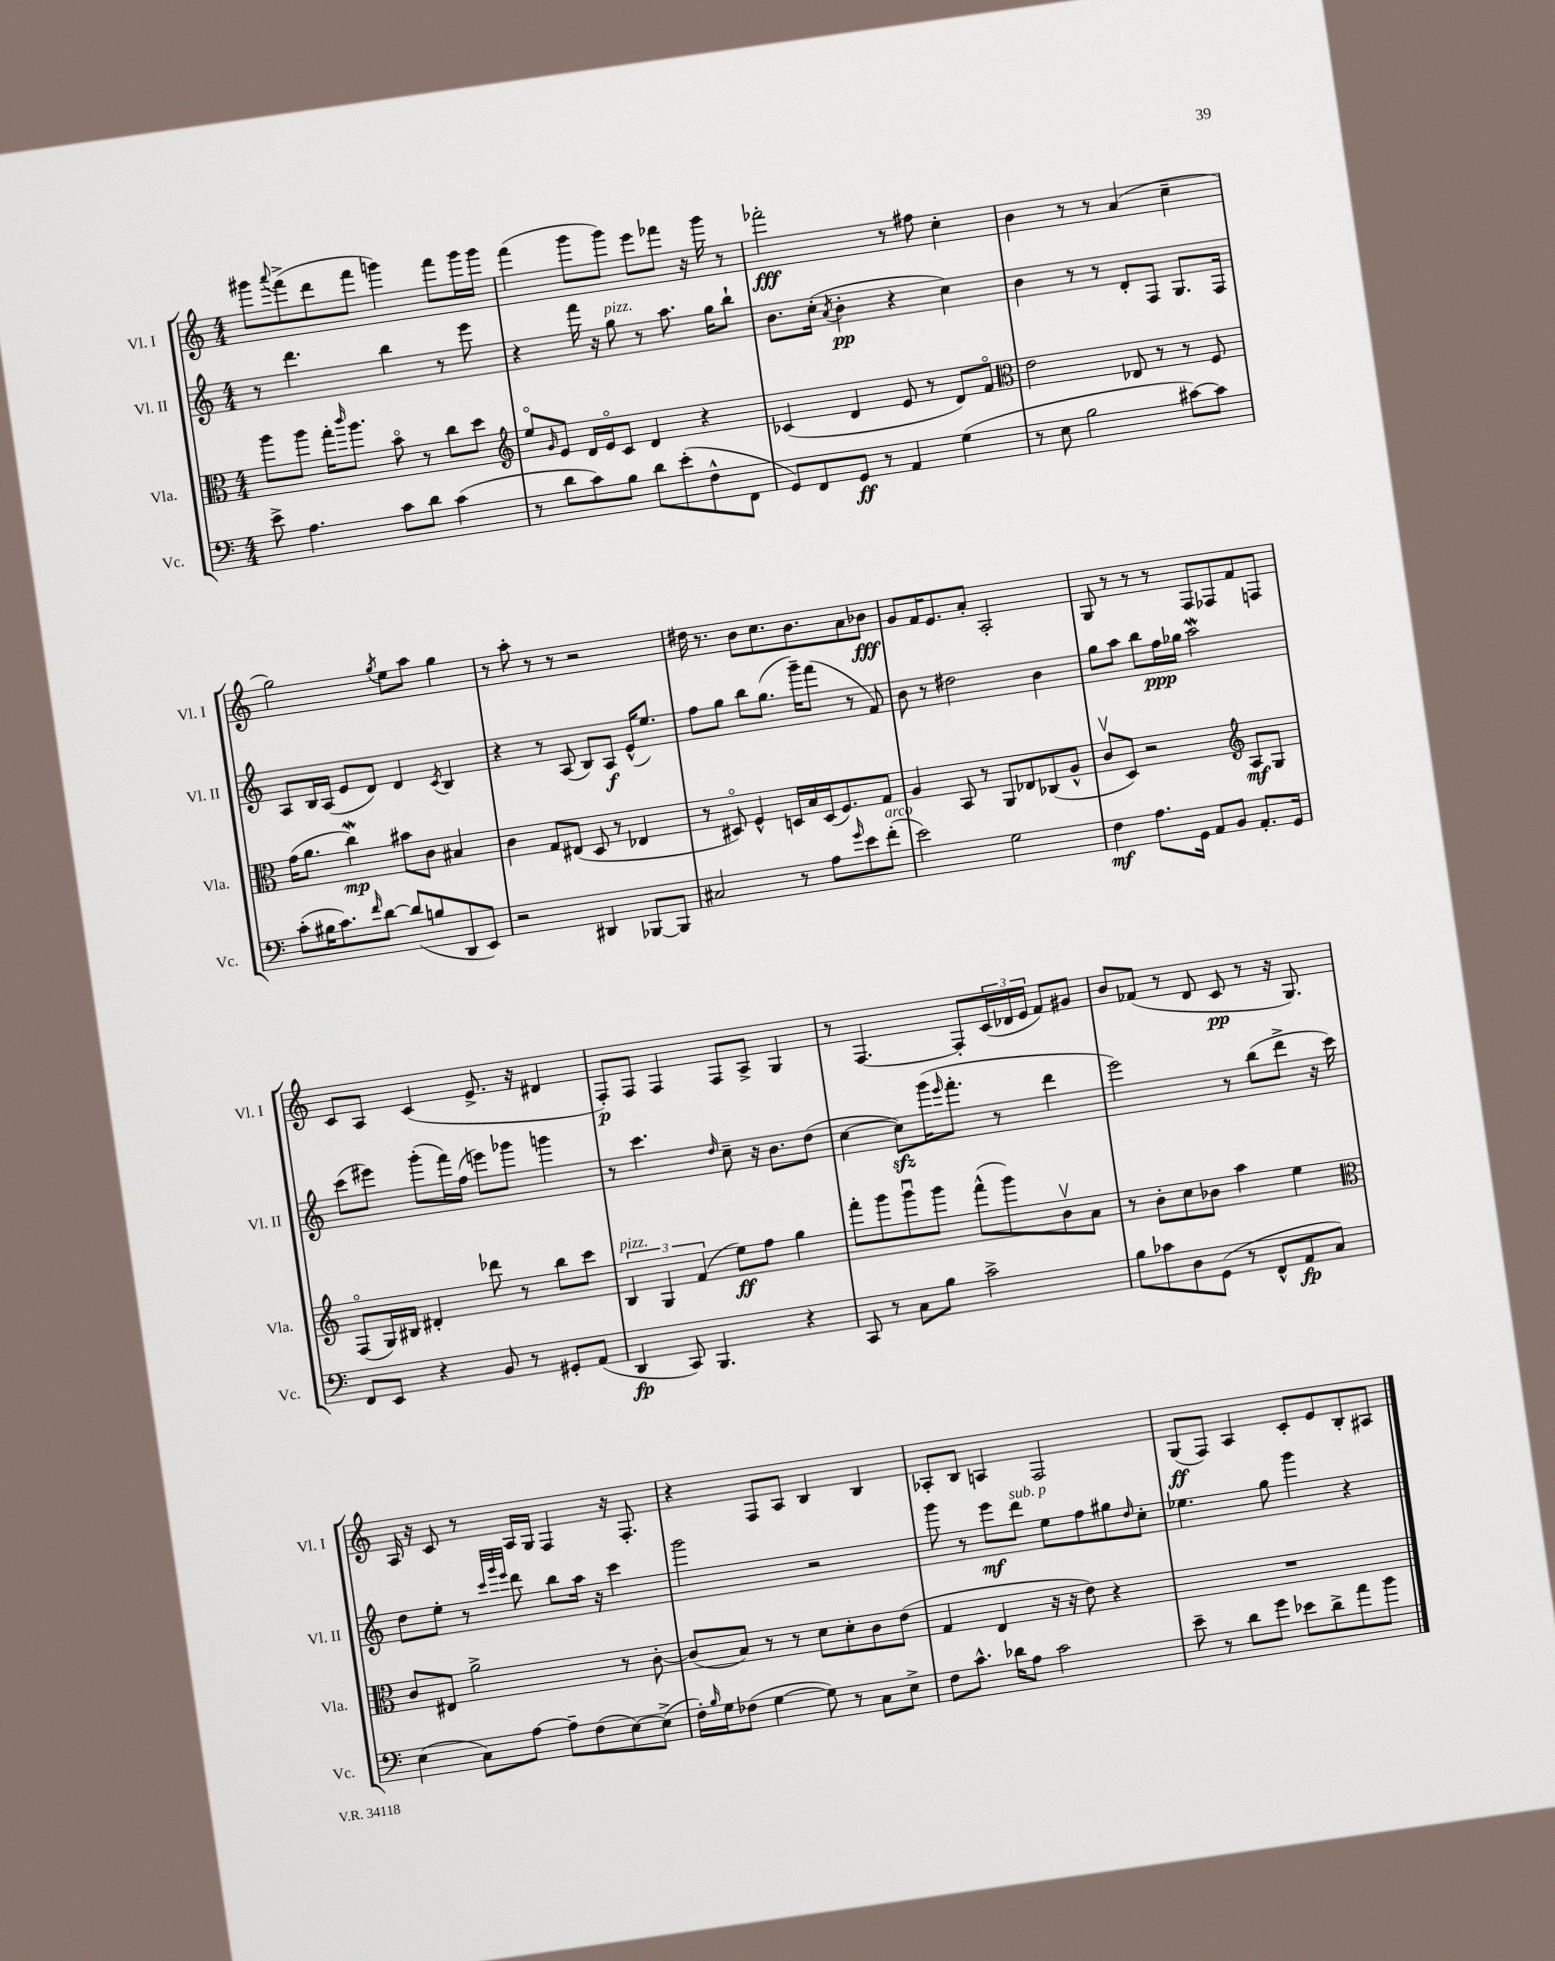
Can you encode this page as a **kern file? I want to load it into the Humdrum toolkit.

**kern	**kern	**kern	**kern
*staff4	*staff3	*staff2	*staff1
*clefF4	*clefC3	*clefG2	*clefG2
*k[]	*k[]	*k[]	*k[]
*M4/4	*M4/4	*M4/4	*M4/4
8e^\	8aa\L	8r	8ggg#\L
.	.	.	8qqaaa/
4.A\	8aa\J	4.ddd\	(8fff^\
.	16gg'\LK	.	8ddd\
.	16qqccc/	.	.
.	8.aa\J	.	.
.	.	.	8fff\J
8c\L	8bo\	4bb\	4ggg\)
8d\J	8r	.	.
(4c\	8cc\L	8r	8fff\L
.	8dd\J	8eee\	16ggg\L
.	.	.	16ggg\JJ
=	=	=	=
*	*clefG2	*	*
8r	8eeo/L	4r	(4fff\
.	16qqg/	.	.
8d\L	8e/J	.	.
8c\)	16d/LL	16fff\	8ggg\L
.	16eo/J	16r	.
8B\J	8c/J	8gg\	8ggg\J)
8d\L	4d/	8r	8eee\L
(8e'\	.	8.aa\	8fff-\J
8F^^\	4r	.	16r
.	.	16gg\LK	16ggg\
8FF\J	.	8bb`\J	8r
=	=	=	=
8GG/L)	(4c-/	8.b\L	2fff-'\
8FF/	.	.	.
.	.	(16cc'\Jk	.
.	.	8qa/	.
8GG/J	4d/	4b'\	.
8r	.	.	.
4AA/	8e/	4r	8r
.	8r	.	8ff#\
(4G\	8d/L)	4cc\)	4cc'\
.	8fo/J	.	.
=	=	=	=
*	*clefC3	*	*
8r	2e\	4b\	4b\
8E\	.	.	.
2B\	.	8r	8r
.	.	8r	8r
.	8E-/	8d'/L	(4a/
.	8r	8F/J	.
[8c#\L)	8r	8.G/L	4cc~\
8c#\]J	8F/	.	.
.	.	16F/Jk	.
=	=	=	=
(8c'\L	(16g\LK	8A/L	2gg\)
.	8.a\J	.	.
16B#\K	.	16B/L	.
8.c\)	.	(16A/JJ	.
.	4cc\)	8e/L	.
16qqf/	.	.	.
[8d\J	.	8d/J)	.
.	.	.	8qgg/
(8d/]L	8b#\L	4d/	8ee\L
8B/	8c\J	.	8aa\J
.	.	8qc/	.
8DD/	4B#/	4B/	4gg\
8EE/J)	.	.	.
=	=	=	=
2r	4c\	4r	8r
.	.	.	8aa'\
.	8G/L	8r	8r
.	(8E#/J	(8A/	8r
4DD#/	8D/	8B/L)	2r
.	8r	8A/J	.
[8BBB-/L	4E-/	(16e^^/LK	.
.	.	8.ee/J)	.
8BBB-/]J	.	.	.
=	=	=	=
2C#/	8r	8ff\L	16dd#\
.	.	.	8.r
.	8D#o/)	8gg\J	.
.	4F^^/	8bb\L	8b\L
.	.	(8.gg\J	8.cc\
8r	16D/LL	.	.
.	16B/	16ggg~\LK)	8.b\
8A\L	(16D/J	(8fff\J	.
.	8.F/)	.	.
16qqg/	.	.	.
8e\	.	8r	8a\
(8f'\J	8G/J	8f/)	8b-\J
=	=	=	=
2e\)	4A/	8b\	8g/L
.	.	8r	16f/K
.	.	.	8.e/
.	8BB/	2dd#\	.
.	8r	.	8a'/J
2G\	8AA/L	.	2A'/
.	8E-/	.	.
.	(8C-/	4b\	.
.	8A^^/J	.	.
=	=	=	=
4F\	8cv/L	8gg\L	8G/
.	8D/J)	8aa\J	8r
8.A\L	2r	8bb\L	8r
.	.	16ff\L	8r
16GG\Jk	.	16gg-\JJ	.
8AA/L	.	2aa\	8F/L
8BB/J	.	.	8F-/
*	*clefG2	*	*
8.AA'/L	8A/L	.	8f/
.	8G/J	.	8F/J
16GG/Jk	.	.	.
=	=	=	=
8FF/L	(8Fo/L	(8ccc\L	8c/L
8EE/J	16G/L)	8eee#\J)	8A/J
.	16B#/JJ	.	.
4r	4d#'/	(8ggg'\L	(4c/
.	.	16fff\L)	.
.	.	(16ff\JJ	.
8BB/	8ddd-\	8eee\L)	8.e^/
8r	8r	8ggg-\J	.
.	.	.	16r
8GG#'/L	8bb\L	4ggg\	4d#/
(8AA/J	8ccc\J	.	.
=	=	=	=
4DD/	6B/	8r	8F'/L)
.	.	4.ccc\	8F/J
.	6G/	.	.
8CC/)	.	.	4F/
.	(6f/	.	.
4.BBB/	.	.	.
.	.	16qqdd/	.
.	8ee\L)	8cc~\	8F/L
.	8ff\J	16r	8A^/J
.	.	8.b\L	.
4r	4gg\	.	4G/
.	.	(8dd\J	.
=	=	=	=
8CC/	8fff'\L	[4cc\	8r
8r	8ggg\	.	[4.F/
8C\L	8gggu\	8cc\]L)	.
8B\J	8ggg\J	(16ggg\K	.
.	.	16qqeee/	.
.	.	8.fff'\J	.
2c^\	(8fff^^\L	.	8F'/]L
.	8ggg\)	8r	(24c/L
.	.	.	24d-/
.	.	.	24e/JJ
.	8bv\	4ddd\	8f/L)
.	8a\J	.	8g#/J
=	=	=	=
8B\L	8r	2eee\)	8b/L
8c-\	8b'\L	.	(8f-/J
8D\	8cc\	.	8r
(8GG\J	8b-\J	.	8d/
8r	4aa\	8r	8c/
8FF^^/L	.	(8bb\L	8r
8AA/	4ee\	8ddd^\J	16r
.	.	.	8.G/)
8C/J)	.	16r	.
.	.	16ccc\)	.
=	=	=	=
*	*clefC3	*	*
(4E\	8c/L	8dd\L	16A/
.	.	.	16r
.	8E#/J	8ee'\J	8c/
8C\L)	2a^\	8r	8r
.	.	32qqccc/LLL	.
.	.	32qqggg/	.
.	.	32qqeee/JJJ	.
[8A\J	.	8ddd\	16A/LL
.	.	.	16G/JJ
8A~\]L	.	8bb\L	4F/
(8F\	.	16aa\Jk	.
.	.	16r	.
[8E\)	8r	4ccc\	16r
.	.	.	8.F'/
(8E^\]J	[8c'\	.	.
=	=	=	=
16F'\LL)	(8c/]L	2ggg\	4r
16qqB/	.	.	.
16G\J	.	.	.
(8F-\J	8B/J)	.	.
[4G\	8r	.	8F/L
.	8r	.	8A/J
8G\])	8d\L	2r	4B/
8r	8d'\	.	.
8C\L	8c\	.	4B/
8E^\J	(8e\J	.	.
=	=	=	=
8F\L	4G/	8ggg\	8A-'/L
8.c^^\J	.	8r	8B/J
.	4E/	8eee\L	4A/
16d-\LK	.	.	.
8A\J	.	8ddd\J	.
2c\	16r	8ee\L	2F/
.	16r	.	.
.	8e\)	8ff\	.
.	4r	8gg#\	.
.	.	16qqdd/	.
.	.	8cc'\J	.
=	=	=	=
8e~\	1r	4.ee-\	(8G/L
8r	.	.	8F/J)
8d\L	.	.	4A/
8g\J	.	8gg\	.
8e-\L	.	4ggg\	8c'/L
8d^\	.	.	8e/
8a\	.	4r	8B'/
8b\J	.	.	8A#/J
==	==	==	==
*-	*-	*-	*-
